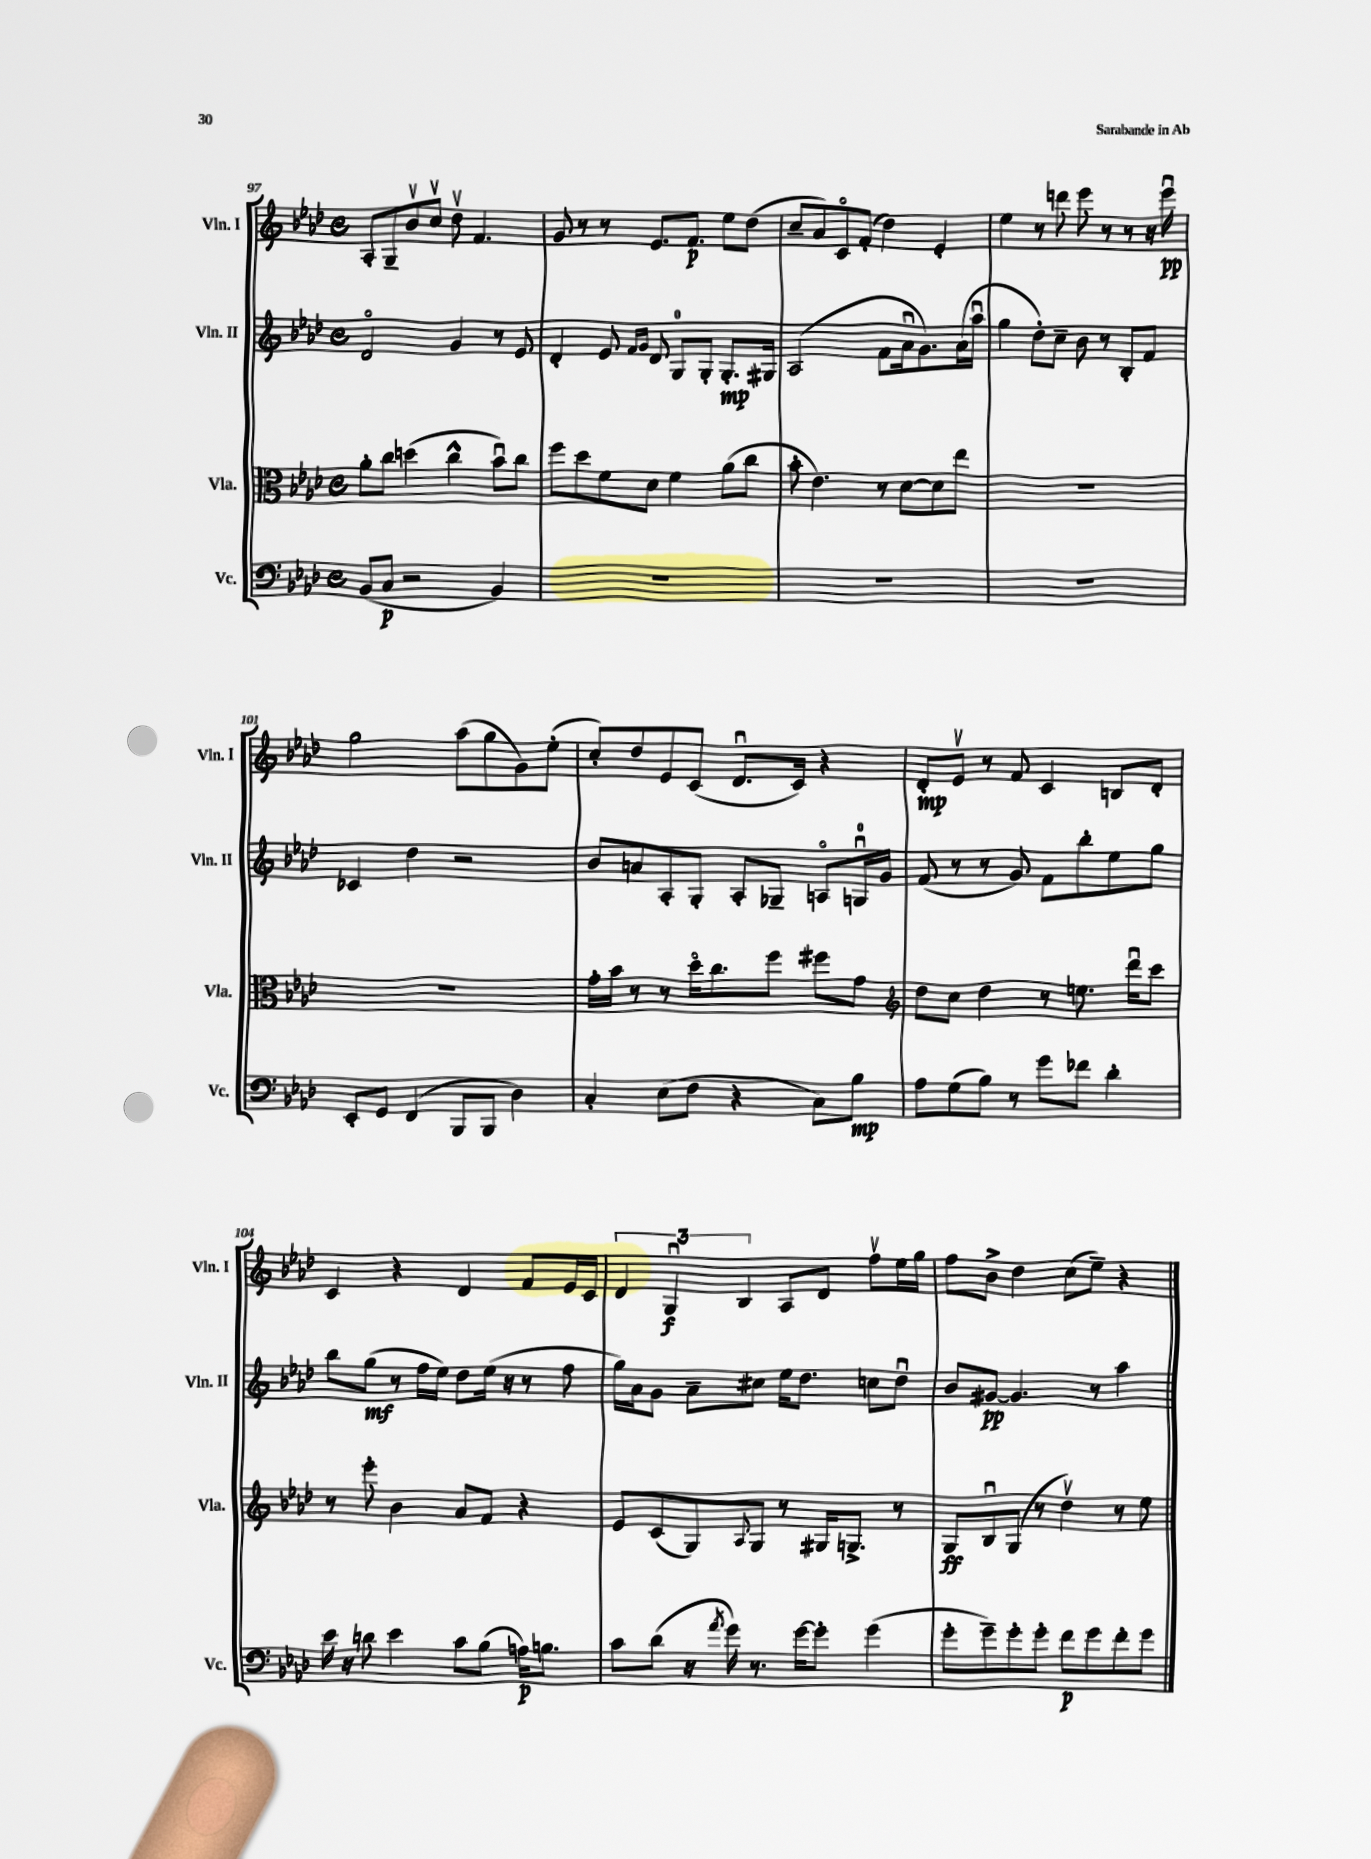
<<
\new StaffGroup <<
\new Staff = "s0" \with { instrumentName = "Vln. I" shortInstrumentName = "Vln. I" } {
    \clef treble \key aes \major \defaultTimeSignature \time 4/4
    aes8-. g8-- bes'8\upbow c''8\upbow des''8\upbow f'4. |
    g'8 r8 r8 ees'8. f'8.\p ees''8 des''8( |
    c''8-- aes'8) c'8\flageolet f'8-.( des''4) ees'4-. |
    ees''4 r8 d'''8 ees'''8 r8 r8 r16 ees'''16\downbow\pp |
    g''2 aes''8( g''8 g'8) ees''8-.( |
    c''8-.) des''8 ees'8 c'8( des'8.\downbow c'16) r4 |
    des'8-.\mp ees'8\upbow r8 f'8 c'4 b8 des'8-. |
    c'4 r4 des'4 f'8 ees'16 c'16 |
    \tuplet 3/2 { des'4 g4\downbow\f bes4 } aes8 des'8 f''8\upbow ees''16 g''16 |
    f''8 bes'8-> des''4 c''8( ees''8--) r4 \bar "|." |
}
\new Staff = "s1" \with { instrumentName = "Vln. II" shortInstrumentName = "Vln. II" } {
    \clef treble \key aes \major \defaultTimeSignature \time 4/4
    des'2\flageolet g'4 r8 ees'8 |
    des'4-. ees'8 \grace { f'16 g'16 } des'8 g8-0 g8-. g8.-.\mp gis16 |
    aes2( f'8 aes'16\downbow g'8.) aes'16( aes''16\downbow |
    g''4 des''8-.) c''8-- bes'8 r8 bes8-. f'8 |
    ces'4 des''4 r2 |
    bes'8 a'8 aes8-. g8-. aes8-. ges8-- a8\flageolet g16-0\downbow g'16 |
    f'8( r8 r8 g'8) f'8 bes''8-. ees''8 g''8 |
    bes''8 g''8\mf( r8 f''16 ees''16) des''8 ees''16( r16 r8 f''8 |
    g''16) aes'16 g'8 aes'8-- cis''8 ees''16 des''8. c''8 des''8\downbow |
    bes'8 gis'8~\pp gis'4. r8 aes''4 \bar "|." |
}
\new Staff = "s2" \with { instrumentName = "Vla." shortInstrumentName = "Vla." } {
    \clef alto \key aes \major \defaultTimeSignature \time 4/4
    aes'8-. c''8 d''4( c''4-^ bes'8\downbow) c''8 |
    f''8 des''8 f'8 des'8 f'4 aes'8( c''8 |
    bes'8-. ees'4.) r8 des'8~ des'8 ees''8 |
    r1 |
    r1 |
    g'16-. bes'16 r8 r8 des''16\flageolet c''8. f''8 fis''8 g'8 |
    \clef treble des''8 c''8 des''4 r8 e''8. des'''16\downbow c'''8 |
    r8 ees'''8-. bes'4 aes'8 f'8 r4 |
    ees'8 c'8( g8) \appoggiatura { aes8 } g8 r8 gis16 g8.-> r8 |
    g8\ff bes8\downbow g8( r8 des''4\upbow) r8 ees''8 \bar "|." |
}
\new Staff = "s3" \with { instrumentName = "Vc." shortInstrumentName = "Vc." } {
    \clef bass \key aes \major \defaultTimeSignature \time 4/4
    bes,8( c8\p r2 bes,4) |
    R1 |
    R1 |
    R1 |
    ees,8-. g,8 f,4( bes,,8 bes,,8 des4) |
    c4-. ees8( f8 r4 c8) bes8\mp |
    aes8 g8( bes8) r8 g'8 fes'8 des'4-. |
    ees'16 r16 d'8 ees'4 c'8 bes8( a16\p) b8. |
    c'8 des'8( r16 \acciaccatura { aes'8 } g'16) r8. g'16~ g'8-. g'4( |
    g'8-. g'8--) g'8-. g'8-. f'8\p g'8 f'8-. g'8 \bar "|." |
}
>>
>>
\layout { \context { \Score currentBarNumber = #97 } }
